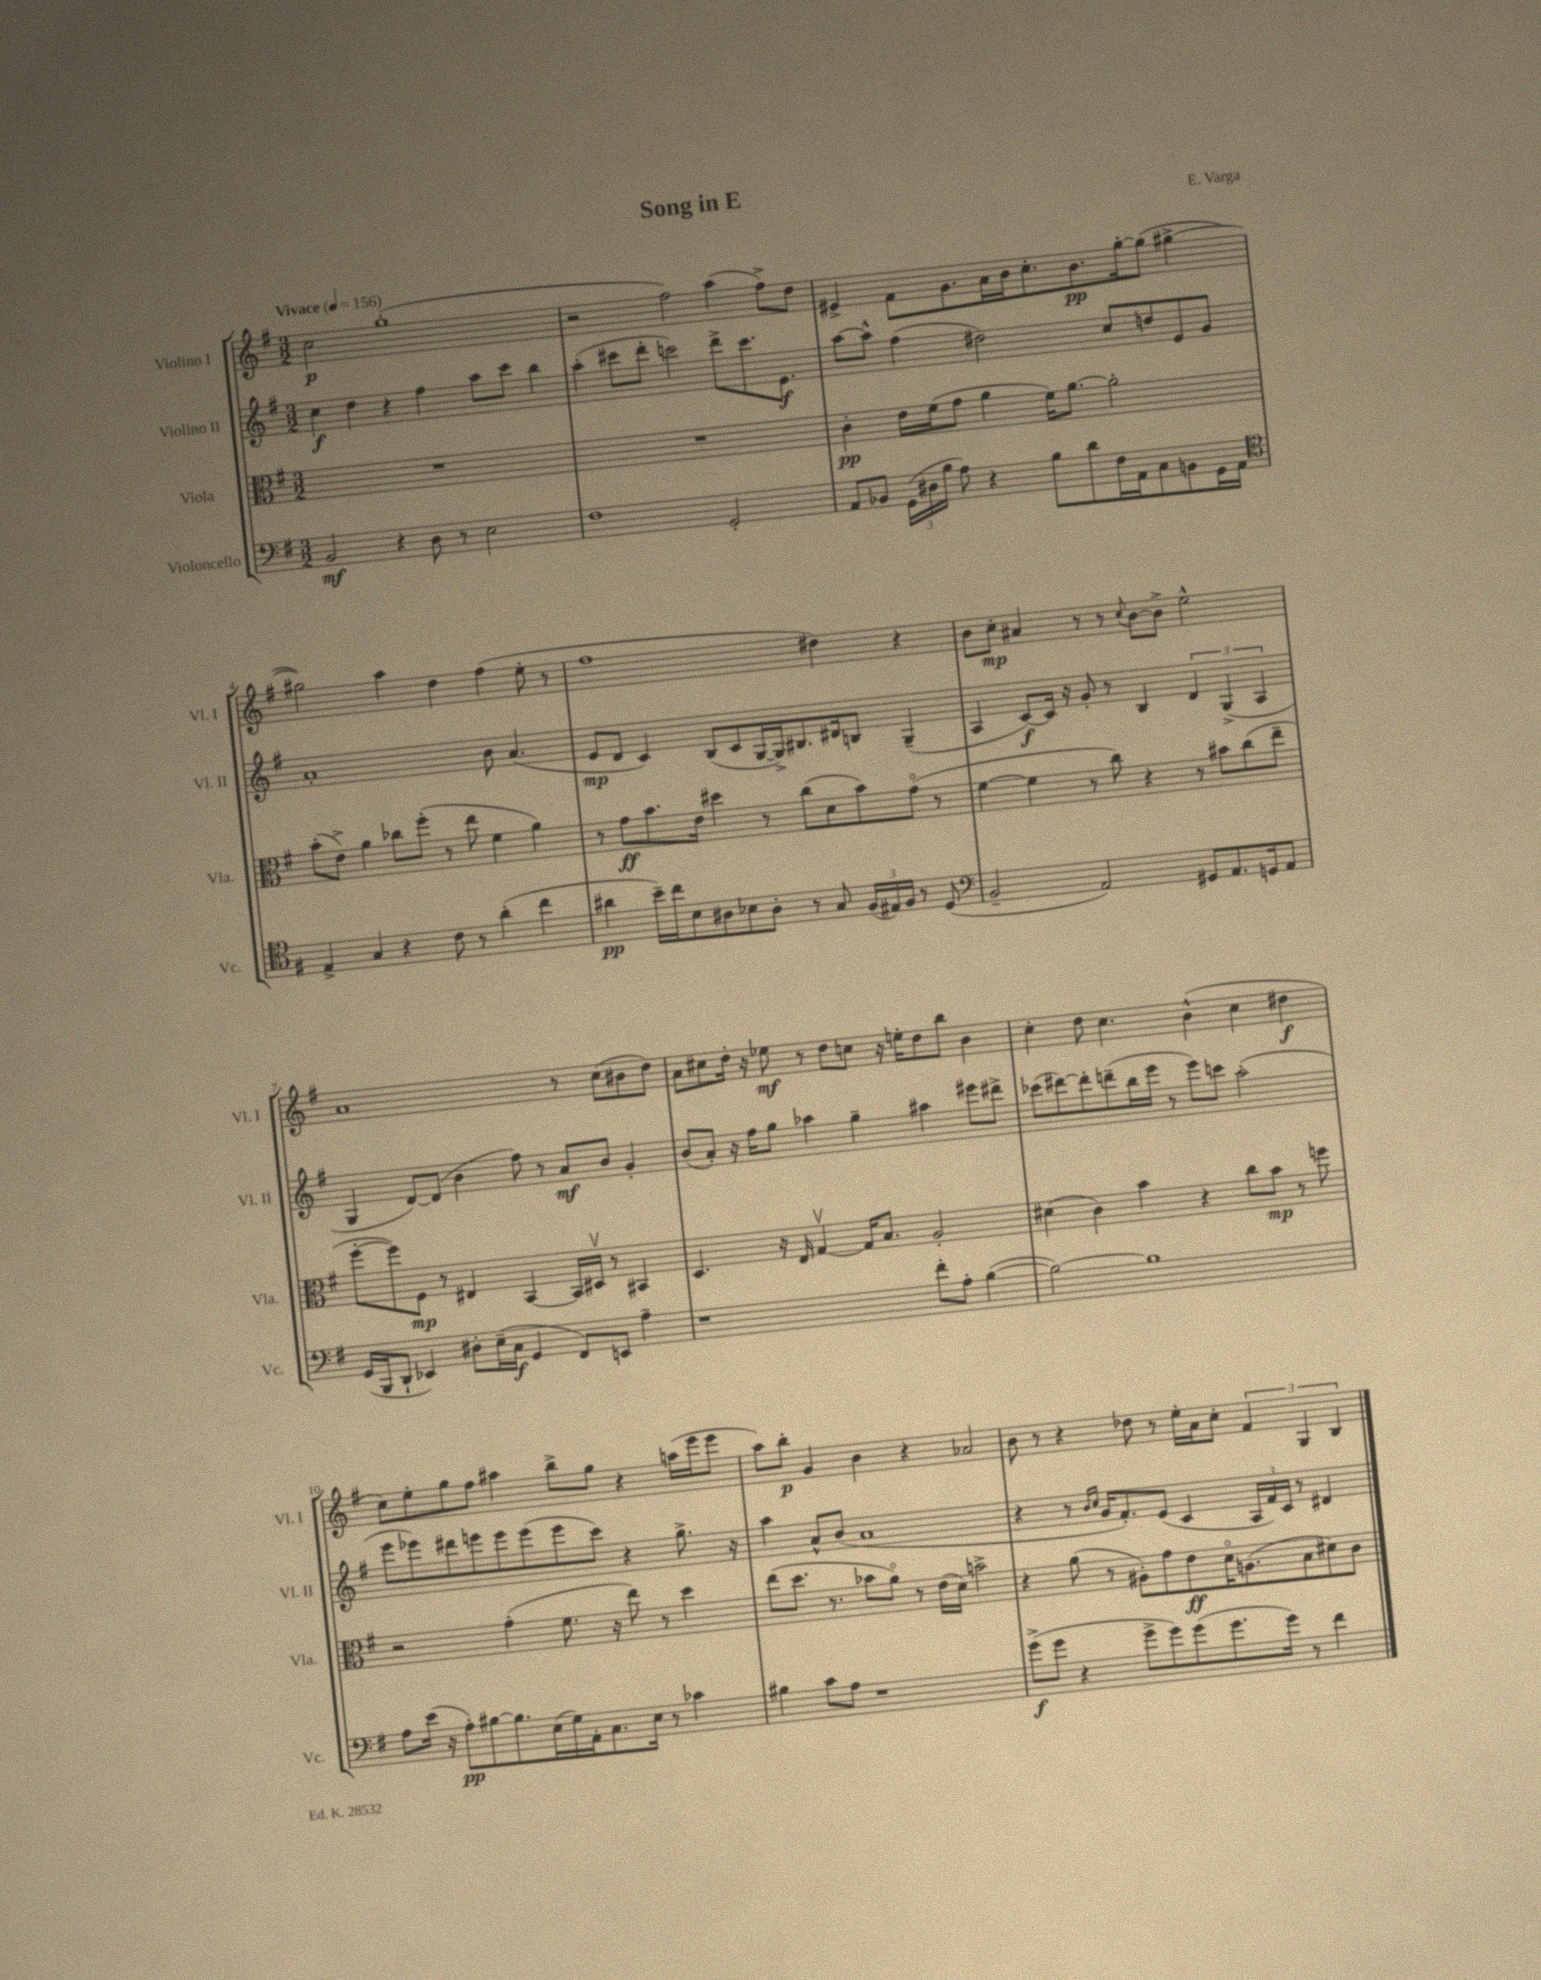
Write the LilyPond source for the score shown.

\header { title = "Song in E" composer = "E. Varga" }
<<
\new StaffGroup <<
\new Staff = "s0" \with { instrumentName = "Violino I" shortInstrumentName = "Vl. I" } {
    \clef treble \key g \major \numericTimeSignature \time 3/2 \tempo "Vivace" 4 = 156
    \autoBeamOff c''2\p g''1-.( |
    r2 fis''2) a''4( fis''8[->) d''8] |
    eis'4-> fis'8[ g'8. a'16 b'16 c''8.-. b'8.\pp g''16~-. g''8]( gis''4~-> |
    gis''2) a''4 d''4 fis''4( e''8-. r8 |
    fis''1 dis''4) r4 |
    b'8[ c''8]-.\mp ais'4 r8 r8 \appoggiatura { c''8 } b'8[~ b'8]-> e''2-^ |
    a'1 r8 c''8[( bis'8 d''8]) |
    a'8[ cis''8 d''16]-. r16 ees''8\mf r8 d''8[ c''8] r16 e''16[-. d''8 b''8] b'4 |
    c''4-. d''8 c''4. b'4-^( c''4 dis''4\f |
    c''8[) e''8-. g''8 fis''8] ais''4 b''8[-> g''8] r4 a''16[( e'''16 e'''8] |
    a''8[) b''8]-.\p g'4 b'4 r4 aes'2 |
    b'8 r8 r4 des''8 r8 e''16[-. a'16 c''8]-. \tuplet 3/2 { fis'4 g4 b4 } \bar "|." |
}
\new Staff = "s1" \with { instrumentName = "Violino II" shortInstrumentName = "Vl. II" } {
    \clef treble \key g \major \numericTimeSignature \time 3/2
    \autoBeamOff c''4\f d''4 r4 fis''4 a''8[ c'''8] b''4 |
    a''4-.( cis'''8[ d'''8]-. c'''2) d'''8[-> c'''8. e'8.]\f |
    a''8[~ a''8]-^ fis''4( dis''2) c''8[ d''8 e'8 g'8] |
    a'1-. b'8 a'4.( |
    e'8[\mp d'8] c'4) b8[( c'8 g16~ g16->) bis8. dis'16 b8] g4--( |
    a4 c'8[~\f) c'16] r16 g'8-. r8 b4 \tuplet 3/2 { d'4 g4->( a4 } |
    g4 d'8[~) d'8]( b'4 fis''8) r8 a'8[\mf b'8] g'4-. |
    b'8[( a'8]-.) r16 fis''16[ g''8] aes''4 g''4-- ais''4 eis'''8[ dis'''8]-> |
    ces'''8[( dis'''8~) dis'''8-. d'''8--( b''16 e'''16] r8 e'''8[) c'''8] a''2-.( |
    e'''8[ ees'''8) dis'''8 e'''8 e'''8 e'''8( e'''8 c'''8]) r4 g''8.-> r16 |
    a''4 a'8[-^ b'8]( a'1 |
    r4 r8 \grace { b'16[ c''16] } g'16[ fis'8.-.) e'8]( c'4 \tuplet 3/2 { a16[ fis'16) c'16] } r8 dis'4 \bar "|." |
}
\new Staff = "s2" \with { instrumentName = "Viola" shortInstrumentName = "Vla." } {
    \clef alto \key g \major \numericTimeSignature \time 3/2
    \autoBeamOff R1. |
    R1. |
    c'4-.\pp e'16[ fis'16( g'8] a'4 fis'16[) a'8.]~ a'2-. |
    b'8[-.( e'8]->) a'4 ces''8[ fis''8]-.( r8 e''8 fis'4 a'4) |
    r8 g'8[\ff b'8. e'16] dis''4 r8 c''8[( d'8 b'8) g'8]\flageolet( r8 |
    fis'4~ fis'4 r8 c''8) r4 r8 bis'8[ c''8( e''8]-- |
    fis''8[~-. fis''8) fis8]\mp r8 eis4 b,4~ b,16[ dis16]\upbow r8 bis,4 |
    d4. r16 e16 g4~\upbow g16[ b8.] a2-. |
    dis'4( c'4) b'4 r4 c''8[ b'8]\mp r8 f''8 |
    r2 g'4-.( fis'8. r16 e''8) r8 d''4 |
    e''8[( d''8.] r8. bes'8[ a'8]\flageolet) r8 e'16[( d'16]) b'2-> |
    r4 a'8( r8 ais8[-.) g'8 e'8\ff d'16\flageolet a8.( b8 dis'8) c'8] \bar "|." |
}
\new Staff = "s3" \with { instrumentName = "Violoncello" shortInstrumentName = "Vc." } {
    \clef bass \key g \major \numericTimeSignature \time 3/2
    \autoBeamOff b,2\mf r4 d8 r8 e2 |
    fis1 g,2-. |
    a,8[ bes,8] \tuplet 3/2 { g,16[( dis16 b16] } a8) r4 b8[ d'8 fis16 a,16 c8 b,8 g,16 a,16] |
    \clef tenor e4-> g4 r4 c'8 r8 a'4-.( c''4 |
    ais'4\pp b'16[--) c''16 b8 ais8 bes8 ais8]-. r8 g8 \tuplet 3/2 { fis16[( eis16) fis16] } r8 d8( |
    \clef bass b,2-- a,2) gis,8[ a,8. g,16 a,8] |
    g,16[( b,,16 d,8]-! ees,4) dis8[-. e16--( c16]\f g,4 fis,8[) e,8] a4-- |
    r1 fis'8[-. a8]-. b4~( |
    b2~) b1 |
    a8[ e'16]( r16 a8[-.\pp) bis8~ bis8. e16( g16) a,16-. c8. e16] r8 ces'4 |
    bis4 c'8[ a8] r1 |
    g'8[->\f( g'8] r4 g'8[-> g'8) g'8( g'8. g'16]) r8 fis'4 \bar "|." |
}
>>
>>
